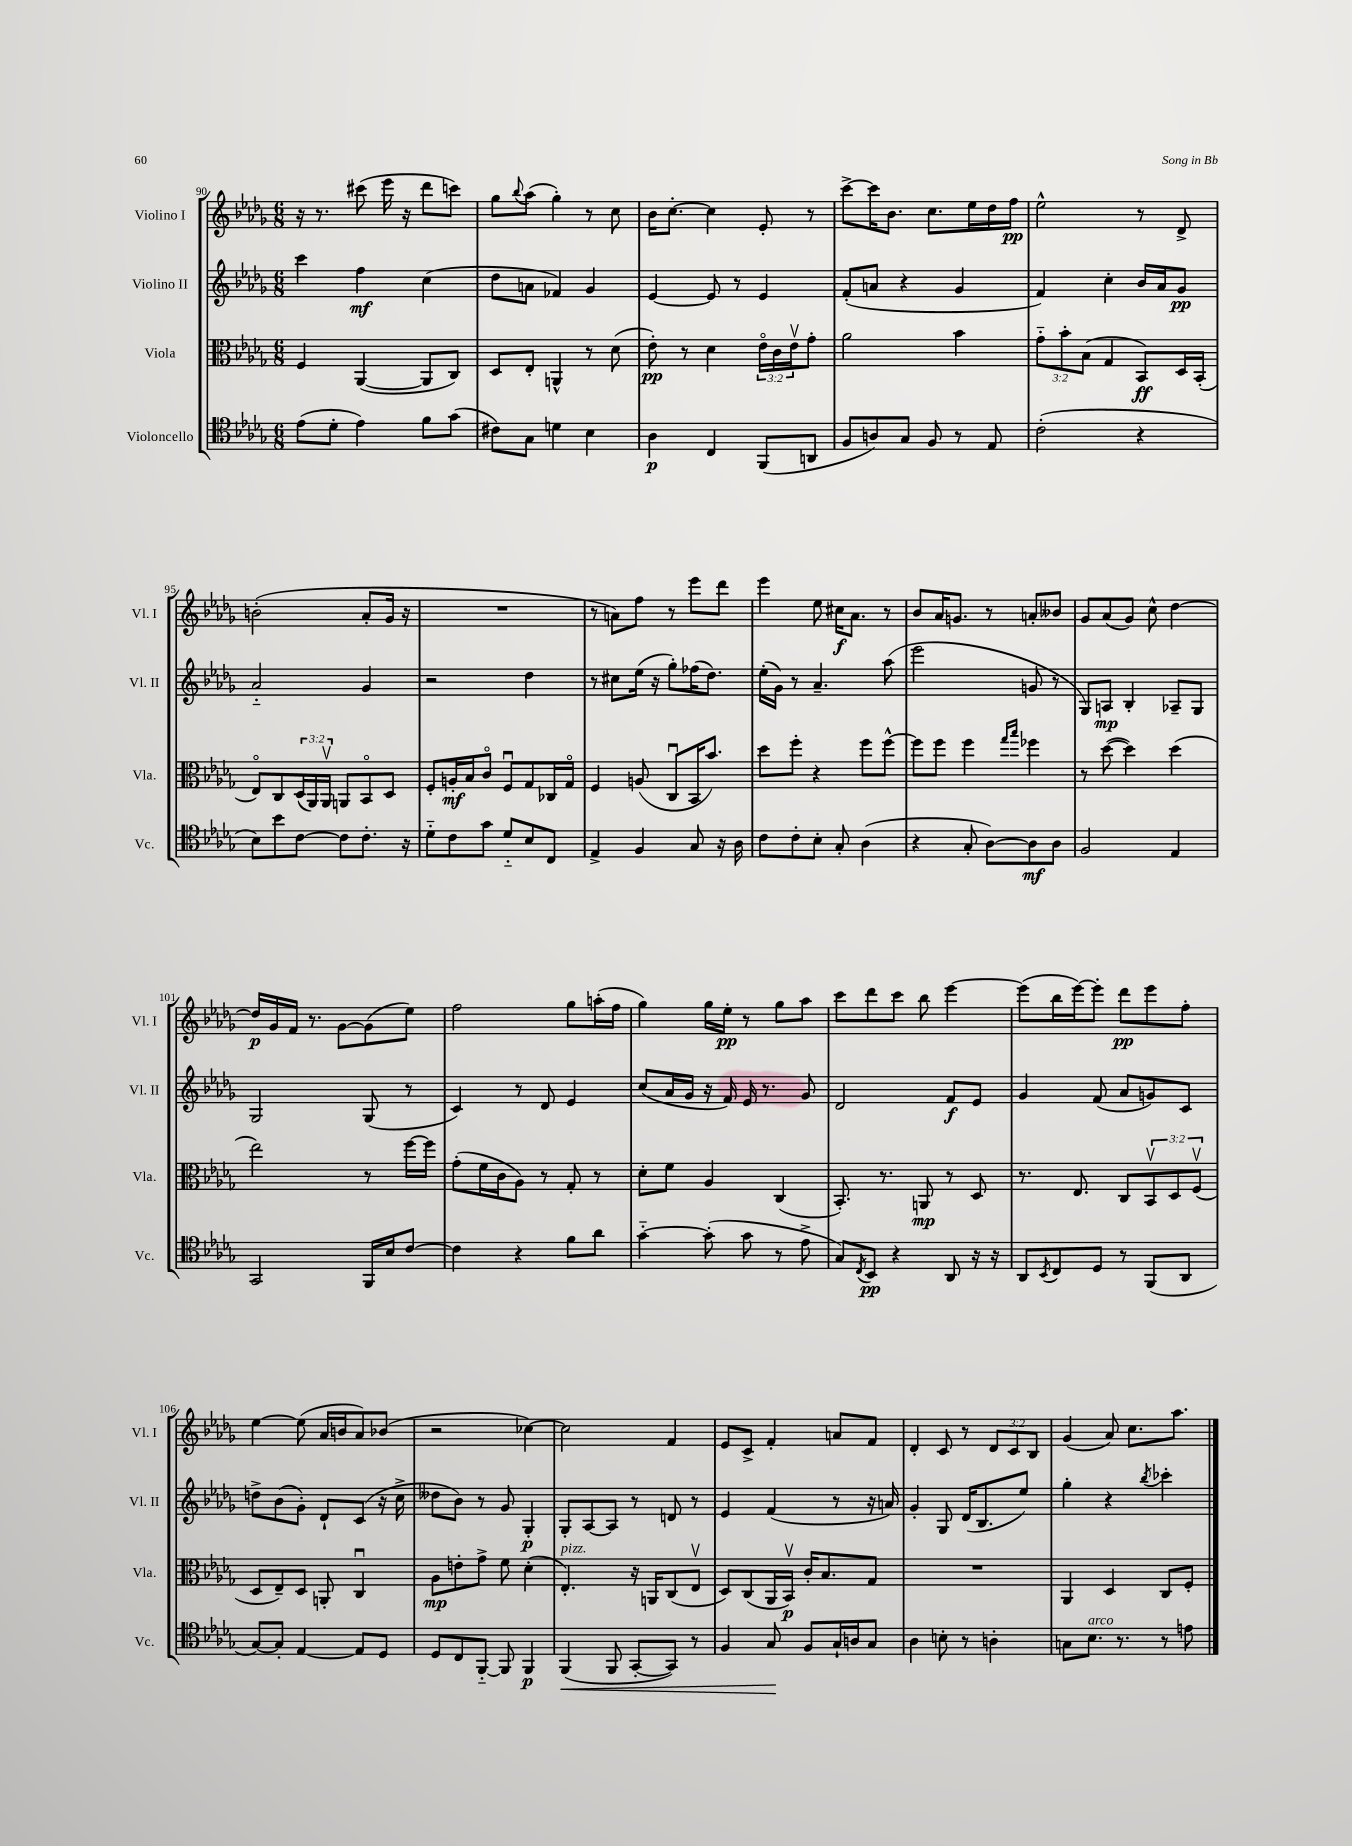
<<
\new StaffGroup <<
\new Staff = "s0" \with { instrumentName = "Violino I" shortInstrumentName = "Vl. I" } {
    \clef treble \key des \major \numericTimeSignature \time 6/8 \override Staff.TupletNumber.text = #tuplet-number::calc-fraction-text
    r16 r8. cis'''8( ees'''16 r16 des'''8 c'''8) |
    ges''8 \appoggiatura { bes''8 } aes''8( ges''4-.) r8 c''8 |
    bes'16 c''8.~-. c''4 ees'8-. r8 |
    c'''8~-> c'''16 bes'8. c''8. ees''16 des''16 f''16\pp |
    ees''2-^ r8 des'8-> |
    b'2-.( aes'8-. ges'16 r16 |
    R2. |
    r8 a'8) f''8 r8 ees'''8 des'''8 |
    ees'''4 ees''8 cis''16\f aes'8. r8 |
    bes'8 aes'16 g'8. r8 a'8-. beses'8 |
    ges'8 aes'8( ges'8) c''8-^ des''4~ |
    des''16\p ges'16 f'16 r8. ges'8~ ges'8( ees''8) |
    f''2 ges''8 a''16-.( f''16 |
    ges''4) ges''16 ees''16-.\pp r8 ges''8 aes''8 |
    c'''8 des'''8 c'''8 bes''8 ees'''4~ |
    ees'''8( bes''16 ees'''16~) ees'''8-. des'''8\pp ees'''8 f''8-. |
    ees''4~ ees''8( aes'16 b'16 aes'8) bes'8( |
    r2 ces''4~) |
    ces''2 f'4 |
    ees'8 c'8-> f'4-. a'8 f'8 |
    des'4-. c'8 r8 \tuplet 3/2 { des'8 c'8 bes8 } |
    ges'4( aes'8) c''8. aes''8. \bar "|." |
}
\new Staff = "s1" \with { instrumentName = "Violino II" shortInstrumentName = "Vl. II" } {
    \clef treble \key des \major \numericTimeSignature \time 6/8
    c'''4 f''4\mf c''4( |
    des''8 a'8 fes'4) ges'4 |
    ees'4~ ees'8 r8 ees'4 |
    f'8-.( a'8 r4 ges'4 |
    f'4) c''4-. bes'16 aes'16 ges'8\pp |
    aes'2-_ ges'4 |
    r2 des''4 |
    r8 cis''8 ees''16( r16 ges''8-.) fes''16( des''8.) |
    ees''16-.( ges'16) r8 aes'4.-- aes''8( |
    ees'''2 g'8 r8 |
    ges8) a8\mp bes4-. aes8-- ges8 |
    ges2 ges8( r8 |
    c'4) r8 des'8 ees'4 |
    c''8( aes'16 ges'16 r16 f'16) ees'16 r8. ges'8 |
    des'2 f'8\f ees'8 |
    ges'4 f'8( aes'8 g'8) c'8 |
    d''8-> bes'8( ges'8-.) des'8-! c'8( r16 c''16-> |
    deses''8 bes'8) r8 ges'8 ges4-.\p |
    ges8-. aes8~ aes8 r8 d'8 r8 |
    ees'4 f'4( r8 r16 a'16) |
    ges'4-. ges8 des'16( bes8. ees''8) |
    ges''4-. r4 \acciaccatura { bes''8 } ces'''4-. \bar "|." |
}
\new Staff = "s2" \with { instrumentName = "Viola" shortInstrumentName = "Vla." } {
    \clef alto \key des \major \numericTimeSignature \time 6/8 \override Staff.TupletNumber.text = #tuplet-number::calc-fraction-text
    f4 aes,4~( aes,8 c8) |
    des8 ees8-. a,4-^ r8 des'8( |
    ees'8-.\pp) r8 des'4 \tuplet 3/2 { ees'16\flageolet c'16 ees'16\upbow } ges'8-. |
    aes'2 bes'4 |
    \tuplet 3/2 { ges'8-_ bes'8-. bes8( } ges4 bes,8\ff) des16 bes,16-.( |
    ees8\flageolet) c8 \tuplet 3/2 { des16( aes,16) aes,16\upbow } a,8 bes,8\flageolet des8 |
    f8-. a16-.\mf bes16 c'8\flageolet f8\downbow ges8 ces16 ges16\flageolet |
    f4 a8( c8\downbow bes,16 bes'8.) |
    des''8 f''8-. r4 f''8 f''8~-^ |
    f''8 f''8 f''4 \grace { ges''16 bes''16 } fes''4 |
    r8 des''8~( des''4) des''4( |
    ees''2) r8 f''16~ f''16 |
    ges'8-.( f'16 c'16 aes8) r8 ges8-. r8 |
    des'8-. f'8 aes4 c4( |
    bes,8.-.) r8. a,8\mp r8 des8 |
    r8. ees8. c8 \tuplet 3/2 { bes,8\upbow des8 f8\upbow( } |
    des8 ees8--) des8 a,8-. c4\downbow |
    aes8\mp e'8-. ges'8-> f'8 des'4-.( |
    ees4.-.^\markup { \italic "pizz." }) r16 a,16 c8( ees8\upbow |
    des8) c8( aes,16 bes,16\upbow\p) c'16-. bes8. ges8 |
    R2. |
    aes,4 des4 c8 f8-. \bar "|." |
}
\new Staff = "s3" \with { instrumentName = "Violoncello" shortInstrumentName = "Vc." } {
    \clef tenor \key des \major \numericTimeSignature \time 6/8
    ees'8( des'8-. ees'4) f'8 ges'8( |
    cis'8) ges8 d'4 bes4 |
    aes4\p c4 f,8( a,8 |
    f8 a8) ges8 f8 r8 ees8 |
    c'2-.( r4 |
    bes8) bes'8 c'8~ c'8 c'8.-. r16 |
    des'8-_ c'8 ges'8 des'8-_ bes8 c8 |
    ees4-> f4 ges8 r16 aes16 |
    c'8 c'8-. bes8-. ges8-. aes4( |
    r4 ges8-. aes8~) aes8\mf aes8 |
    f2 ees4 |
    ges,2 f,16 bes16 c'8~ |
    c'4 r4 f'8 aes'8 |
    ges'4~-_ ges'8-.( ges'8 r8 ees'8-> |
    ges8) \acciaccatura { c8 } bes,8\pp r4 aes,8 r16 r16 |
    aes,8 \acciaccatura { bes,8 } c8 des8 r8 f,8( aes,8 |
    ges8~) ges8-. ees4~ ees8 des8 |
    des8 c8 f,8~-_ f,8 f,4\p |
    f,4\<( f,8 ges,8~-. ges,8) r8 |
    f4 ges8\! f8 ges16-! a16 ges8 |
    aes4 b8-. r8 a4-. |
    g8 bes8.^\markup { \italic "arco" } r8. r8 e'8 \bar "|." |
}
>>
>>
\layout { \context { \Score currentBarNumber = #90 } }
